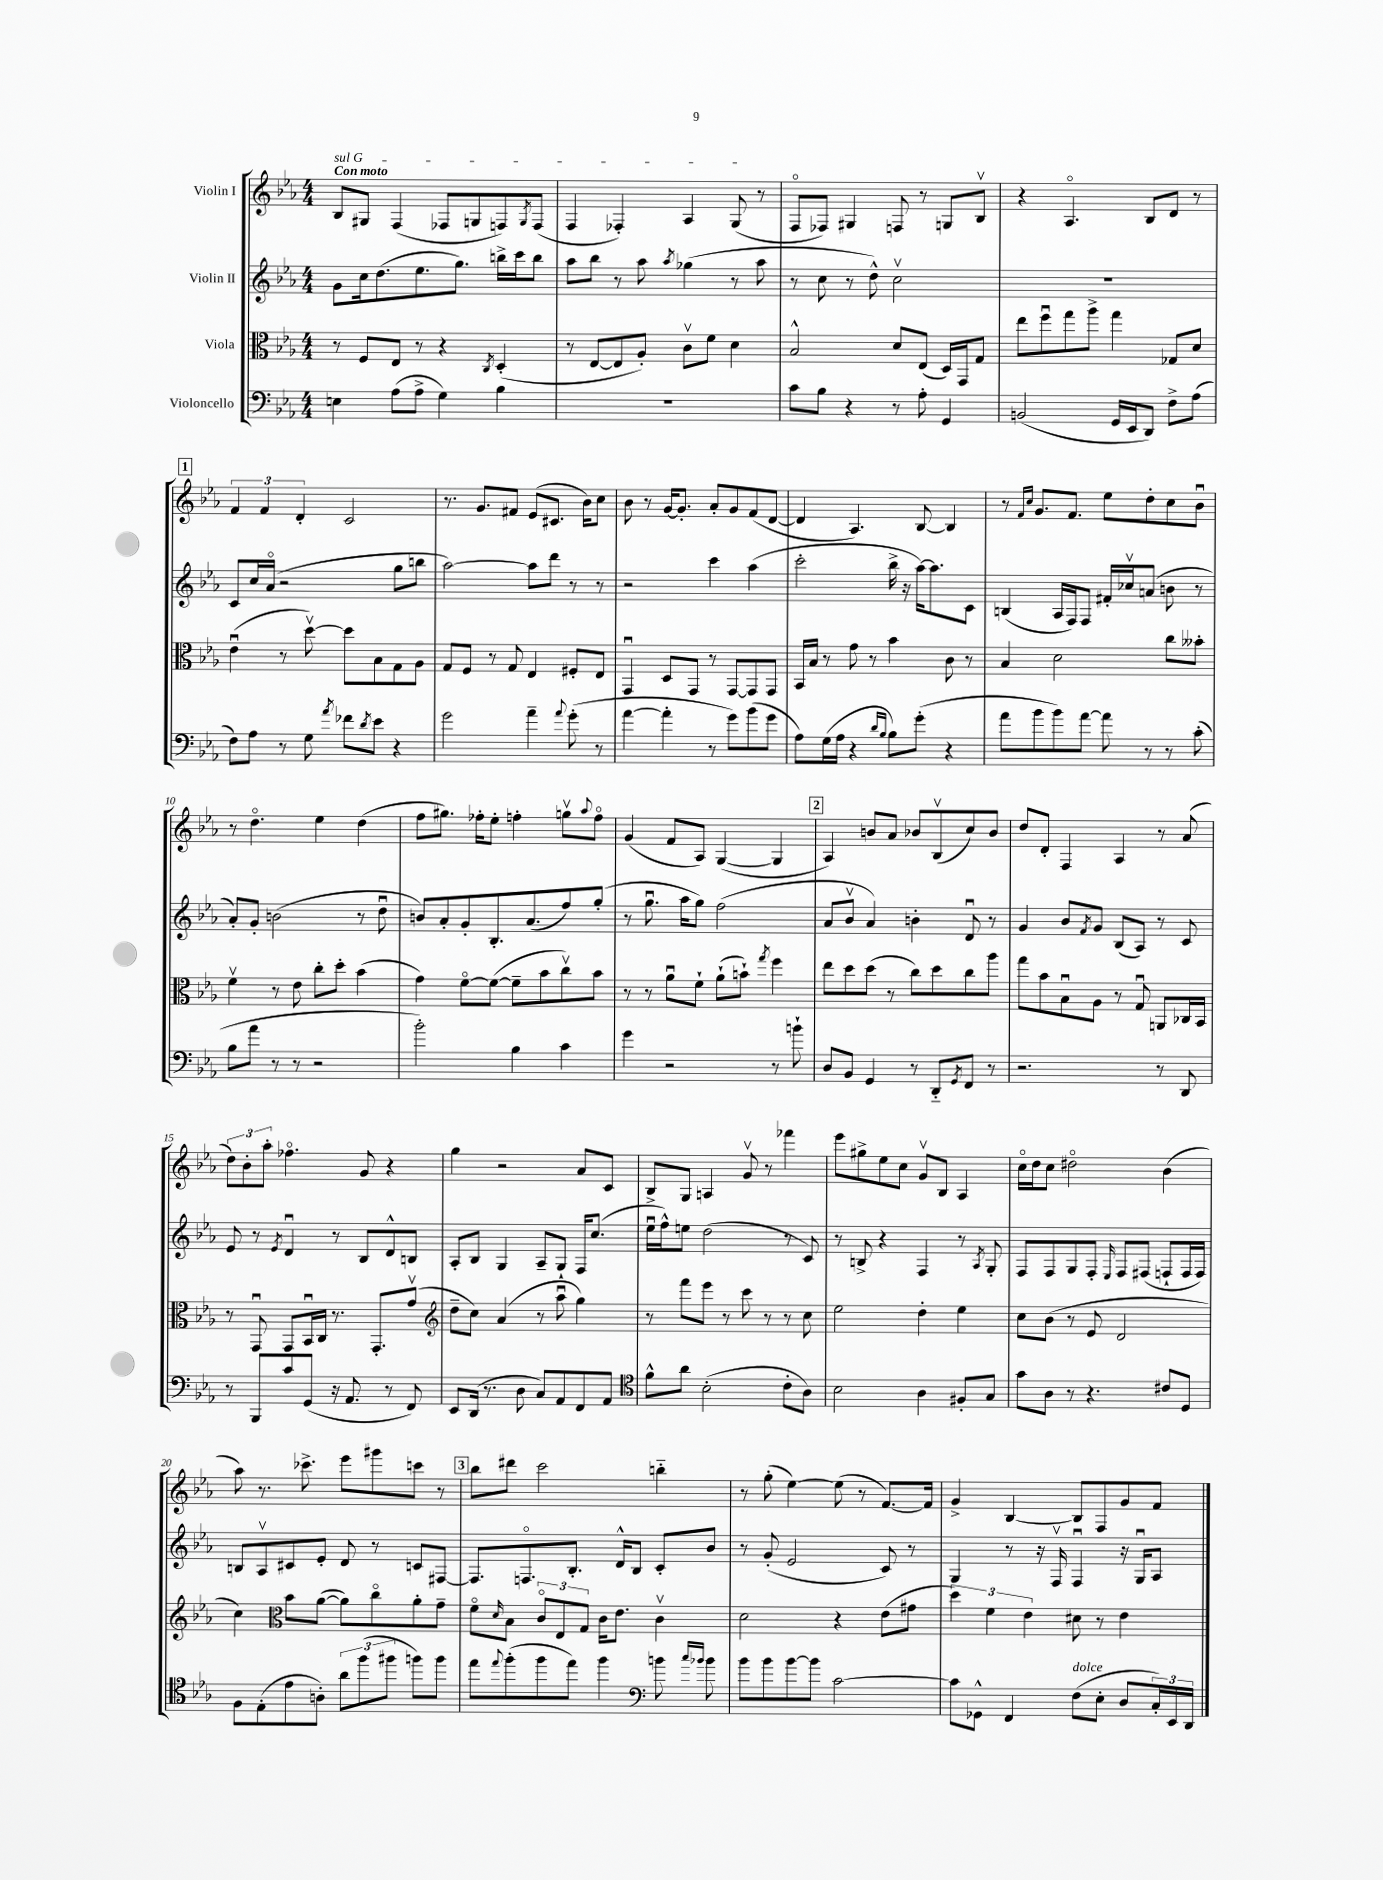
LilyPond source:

<<
\new StaffGroup <<
\new Staff = "s0" \with { instrumentName = "Violin I" } {
    \clef treble \key ees \major \numericTimeSignature \time 4/4 \tempo "Con moto"
    \once \override TextSpanner.bound-details.left.text = \markup { \italic "sul G" } bes8\startTextSpan gis8 f4( fes8 g8 f8) \acciaccatura { g8 } f8( |
    f4 fes4-.) aes4 g8\stopTextSpan( r8 |
    f8\flageolet fes8) gis4 f8 r8 g8 bes8\upbow |
    r4 aes4.\flageolet bes8 d'8 r8 |
    \mark \markup { \box "1" } \tuplet 3/2 { f'4 f'4 d'4-. } c'2 |
    r8. g'8. fis'8 ees'8( cis'8. bes'16) c''8 |
    bes'8 r8 g'16~ g'8.-. aes'8-. g'8 f'8( d'8~ |
    d'4 aes4.) bes8~ bes4 |
    r8 \grace { f'16 c''16 } g'8. f'8. ees''8 d''8-. c''8 bes'8\downbow |
    r8 d''4.\flageolet ees''4 d''4( |
    f''8 gis''8.) fes''16-. ees''8-. f''4-. g''8\upbow \appoggiatura { aes''8 } f''8\flageolet |
    g'4( f'8 aes8) g4~( g4 |
    \mark \markup { \box "2" } aes4) b'8 aes'8 bes'8 bes8\upbow( c''8) bes'8 |
    d''8 d'8-. f4 aes4 r8 aes'8( |
    \tuplet 3/2 { d''8) bes'8-. aes''8-. } fes''4.\flageolet g'8 r4 |
    g''4 r2 aes'8 c'8 |
    bes8-> g8 a4 g'8\upbow r8 fes'''4 |
    ees'''8 gis''8-> ees''8 c''8 g'8\upbow bes8 aes4 |
    c''16\flageolet d''16 c''8 dis''2\flageolet bes'4( |
    aes''8) r8. ces'''8.-> ees'''8 gis'''8 c'''8 r8 |
    \mark \markup { \box "3" } bes''8 dis'''8 c'''2 b''4-_ |
    r8 g''8-.( ees''4~) ees''8( r8 f'8.~) f'16 |
    g'4-> bes4~ bes8 f8 g'8 f'8 \bar "|." |
}
\new Staff = "s1" \with { instrumentName = "Violin II" } {
    \clef treble \key ees \major \numericTimeSignature \time 4/4
    g'8 c''16 d''8.( ees''8. g''8.) b''16-> c'''16 b''8 |
    aes''8 bes''8 r8 aes''8 \acciaccatura { aes''8 } ges''4( r8 aes''8 |
    r8 c''8 r8 d''8-^) c''2\upbow |
    R1 |
    \mark \markup { \box "1" } c'8 c''16 aes'16\flageolet( r2 g''8 b''8 |
    aes''2~) aes''8 d'''8 r8 r8 |
    r2 c'''4 aes''4( |
    c'''2-. bes''16-> r16 aes''16~) aes''8. c'8 |
    b4( aes16 f16) f8 fis'16-. ces''16\upbow a'8( b'8 r8 |
    aes'8-.) g'8-. b'2( r8 d''8\downbow |
    b'8) aes'8-. g'8-. bes8.-. aes'8.( f''8) g''8-.( |
    r8 g''8.\downbow aes''16 g''8) f''2( |
    \mark \markup { \box "2" } aes'8 bes'8\upbow aes'4) b'4-. d'8\downbow r8 |
    g'4 bes'8 \acciaccatura { f'8 } g'8 bes8( aes8) r8 c'8 |
    ees'8 r8 \acciaccatura { ees'8 } d'4\downbow r8 bes8 d'8-^ b8 |
    aes8-. bes8 g4 aes8-- g8-! f16 c''8.( |
    ees''16\downbow f''16-^) e''8 d''2( r8 c'8) |
    r8 b8-> r4 f4 r8 \acciaccatura { aes8 } g8-. |
    f8 f8 g8 f8-. \grace { ees16 } f8 fis8( f8-! f16 f16) |
    b8 aes8\upbow cis'8 ees'8-. d'8 r8 c'8 fis8~ |
    \mark \markup { \box "3" } fis8. f8.\flageolet bes8.-. d'16-^ bes8 c'8-. bes'8 |
    r8 g'8-.( ees'2 c'8) r8 |
    g4 r8 r16 f16\upbow f4\downbow r16 g16\downbow aes8 \bar "|." |
}
\new Staff = "s2" \with { instrumentName = "Viola" } {
    \clef alto \key ees \major \numericTimeSignature \time 4/4
    r8 f8 ees8 r8 r4 \acciaccatura { c8 } d4-.( |
    r8 ees8~ ees8 aes8-.) c'8\upbow f'8 d'4 |
    bes2-^ d'8 ees8( d16) g,16 g8 |
    ees''8 f''8\downbow g''8 aes''8-> g''4 ges8 d'8 |
    \mark \markup { \box "1" } ees'4\downbow( r8 d''8~\upbow) d''8 bes8 g8 aes8 |
    g8 f8 r8 g8 ees4 fis8-. ees8 |
    g,4\downbow d8 g,8 r8 g,8~ g,8 g,8 |
    bes,16 bes16 r8 g'8 r8 bes'4 c'8 r8 |
    bes4 d'2 c''8 beses'8-. |
    f'4\upbow r8 ees'8 c''8-. d''8-. bes'4( |
    g'4) f'8~\flageolet f'8~( f'8-- bes'8 c''8\upbow) bes'8 |
    r8 r8 aes'8\downbow f'8-! aes'8-!( b'8-!) \acciaccatura { g''8 } f''4 |
    \mark \markup { \box "2" } ees''8 d''8 d''8( r8 c''8) d''8 c''8 aes''8 |
    g''8 bes'8 bes8\downbow aes8 r8 g8\downbow a,8 ces16 bes,16 |
    r8 g,8\downbow g,8 bes,16\downbow c16 r8. g,8.-. g'8\upbow( |
    \clef treble d''8-- c''8) aes'4( r8 aes''8\downbow g''4) |
    r8 f'''8 ees'''8 r8 c'''8 r8 r8 c''8 |
    ees''2 d''4-. ees''4 |
    c''8 bes'8( r8 ees'8 d'2 |
    c''4) \clef alto bes'8 aes'8~( aes'8) c''8\flageolet aes'8-. g'8-- |
    \mark \markup { \box "3" } f'8\flageolet \grace { d'16 } bes8 \tuplet 3/2 { c'8\flageolet ees8 g8 } c'16 ees'8. c'4\upbow |
    d'2 r4 ees'8( gis'8 |
    \tuplet 3/2 { d''4) f'4 ees'4 } dis'8 r8 ees'4 \bar "|." |
}
\new Staff = "s3" \with { instrumentName = "Violoncello" } {
    \clef bass \key ees \major \numericTimeSignature \time 4/4
    e4 aes8( aes8-> g4) bes4 |
    R1 |
    c'8 bes8 r4 r8 aes8-. g,4 |
    b,2( g,16 ees,16 d,8) f8-> aes8( |
    \mark \markup { \box "1" } f8) aes8 r8 g8 \acciaccatura { aes'8 } fes'8 \acciaccatura { d'8 } ees'8 r4 |
    g'2 aes'4-- \appoggiatura { aes'8 } g'8-.( r8 |
    aes'4~ aes'4-. r8 g'8) bes'8( g'8 |
    aes8) g16( aes16 r4 \grace { d'16 bes16 } bes8) g'8-.( r4 |
    aes'8 bes'8 bes'8) aes'8~ aes'8 r8 r8 c'8-.( |
    bes8 aes'8 r8 r8 r2 |
    bes'2-.) bes4 c'4 |
    g'4 r2 r8 b'8-! |
    \mark \markup { \box "2" } d8 bes,8 g,4 r8 d,8-_ \acciaccatura { g,8 } f,8 r8 |
    r2. r8 d,8 |
    r8 bes,,8 c'8 g,8( r16 aes,8. r8 f,8) |
    ees,8 d,16( r8. d8 c8) aes,8 f,8 aes,8 |
    \clef tenor f'8-^ aes'8 bes2-.( c'8-. aes8) |
    bes2 aes4 fis8-. g8 |
    g'8 aes8 r8 r4. cis'8 d8 |
    f8 ees8-.( ees'8 a8-.) \tuplet 3/2 { aes'8 f''8( fis''8 } f''8) f''8 |
    \mark \markup { \box "3" } ees''8 \appoggiatura { ees''8 } f''8-.( f''8 ees''8) f''4 \clef bass b'8 \grace { c''16 bes'16 } bes'8 |
    bes'8 bes'8 bes'8~ bes'8 c'2~ |
    c'8 ges,8-^ f,4 f8^\markup { \italic "dolce" }( ees8-. d8 \tuplet 3/2 { c16-.) ees,16 d,16 } \bar "|." |
}
>>
>>
